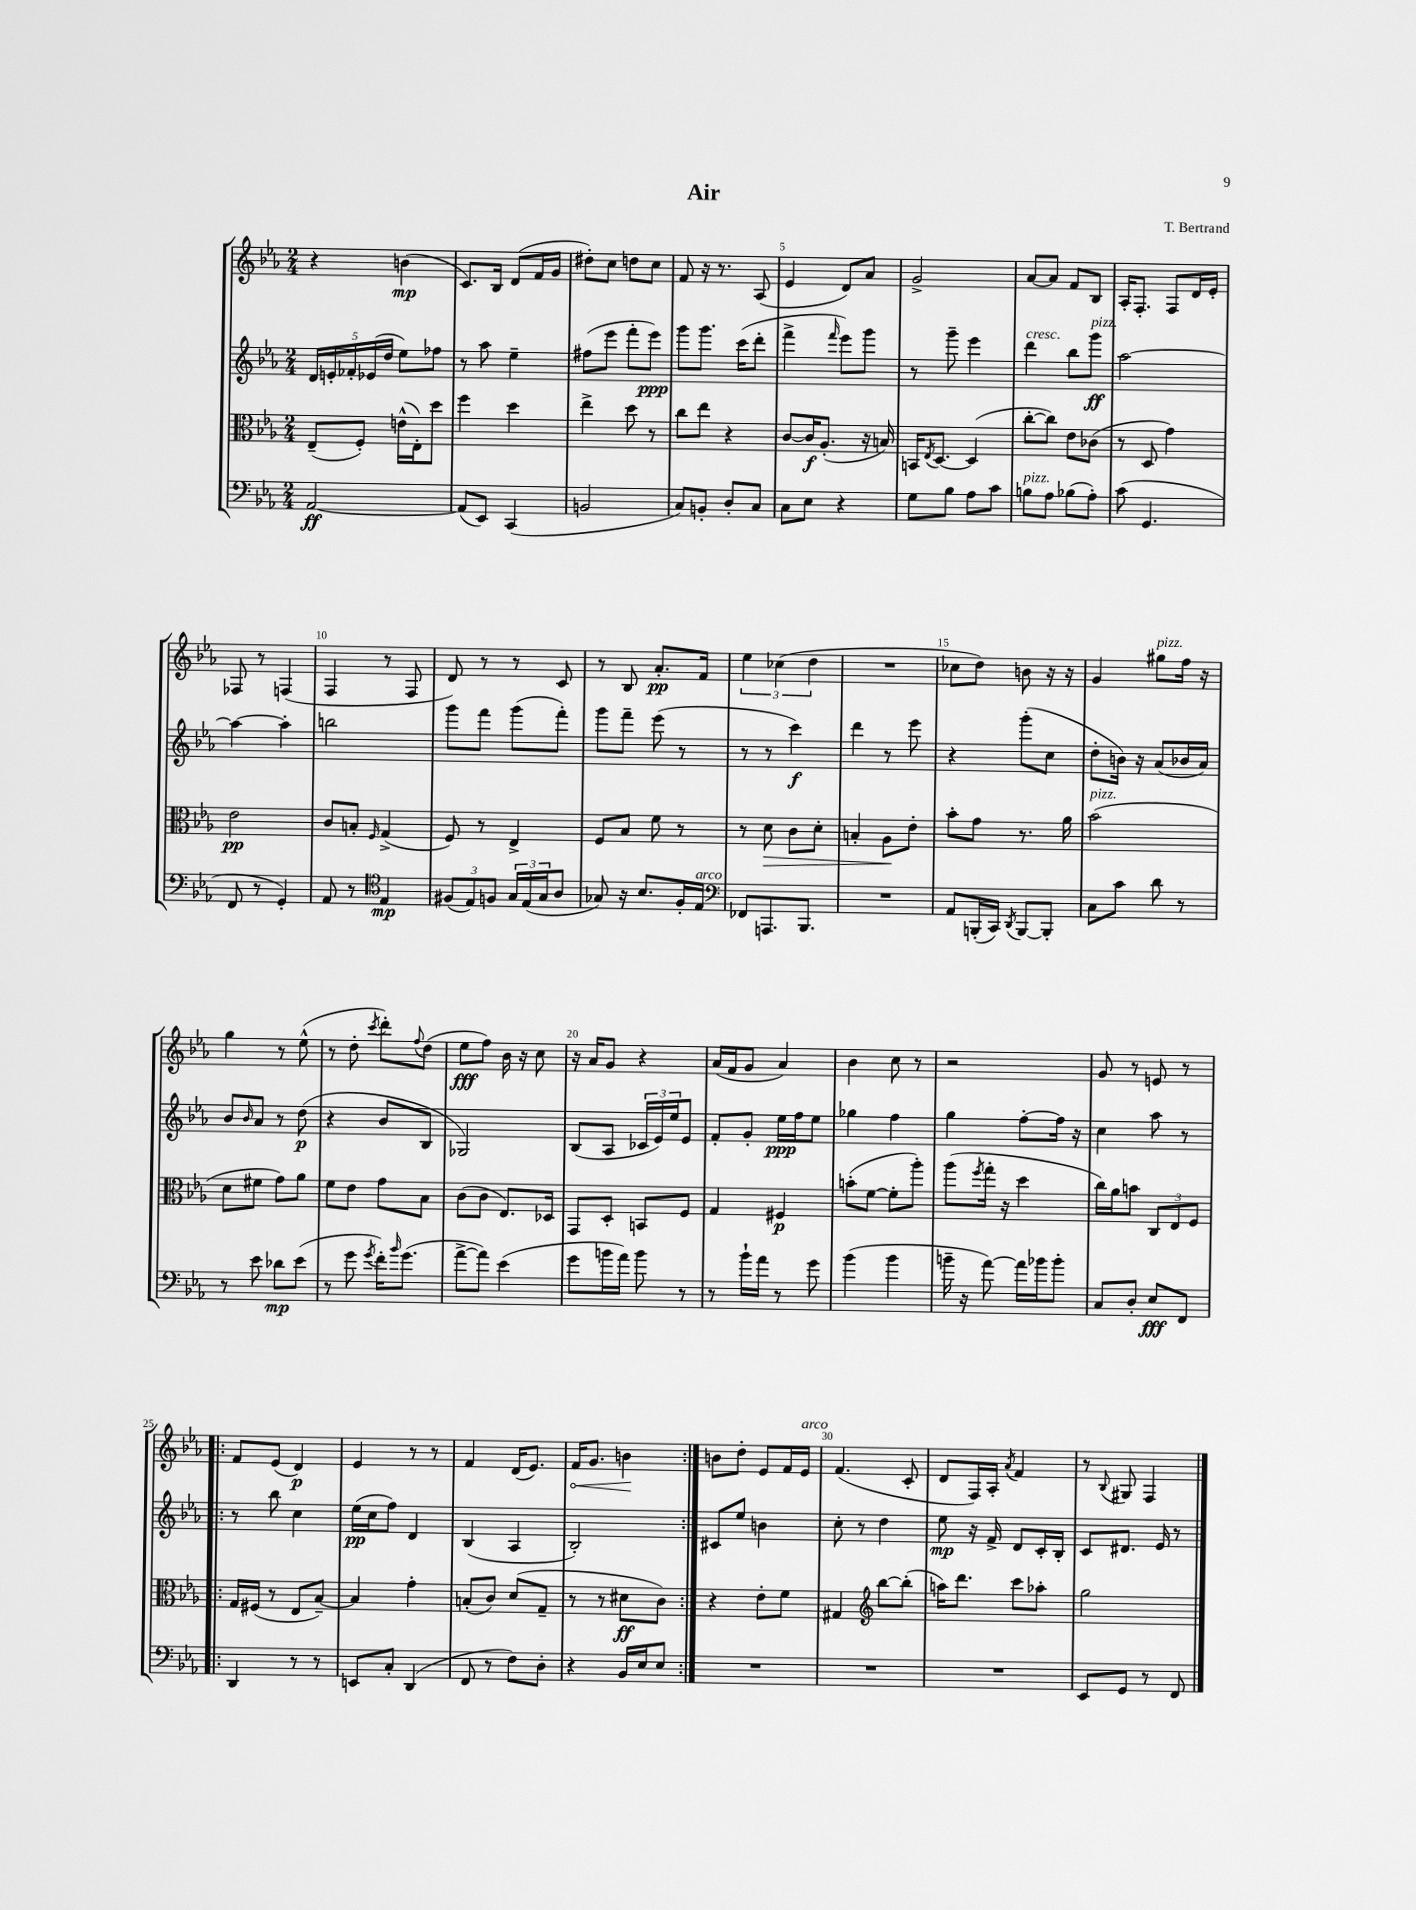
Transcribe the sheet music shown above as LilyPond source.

\header { title = "Air" composer = "T. Bertrand" }
<<
\new StaffGroup <<
\new Staff = "s0" {
    \clef treble \key ees \major \numericTimeSignature \time 2/4
    r4 b'4\mp( |
    c'8.) bes16 d'8( f'16 g'16 |
    dis''8-.) c''8 d''8 c''8 |
    f'8 r16 r8. aes8( |
    ees'4 d'8) aes'8 |
    g'2-> |
    aes'8~ aes'8 f'8 bes8 |
    aes16-. f8.-. f8 d'16 ees'16-. |
    fes8 r8 f4( |
    f4 r8 f8 |
    d'8) r8 r8 c'8 |
    r8 bes8 aes'8.-.\pp f'16 |
    \tuplet 3/2 { ees''4 ces''4( d''4 } |
    R2 |
    ces''8 d''8) b'8 r16 r16 |
    g'4 gis''8^\markup { \italic "pizz." } f''16 r16 |
    g''4 r8 ees''8-^( |
    r8 d''8-. \acciaccatura { c'''8 } d'''8-.) \appoggiatura { f''8 } d''8( |
    ees''8\fff f''8) bes'16 r16 c''8 |
    r16 aes'16 g'8 r4 |
    aes'16( f'16 g'8 aes'4) |
    bes'4 c''8 r8 |
    r2 |
    g'8 r8 e'8 r8 |
    \repeat volta 2 { f'8 ees'8( d'4\p) |
    ees'4 r8 r8 |
    f'4 d'16( ees'8.) |
    \once \override Hairpin.circled-tip = ##t f'16\< g'8. b'4\! | }
    b'8 d''8-. ees'8 f'16 ees'16^\markup { \italic "arco" } |
    f'4.( c'8-. |
    d'8 f16) aes16-. \acciaccatura { aes'8 } f'4 |
    r8 \appoggiatura { bes8 } gis8 f4 \bar "|." |
}
\new Staff = "s1" {
    \clef treble \key ees \major \numericTimeSignature \time 2/4
    \tuplet 5/4 { d'16 e'16-. fes'16-. ees'16( d''16 } ees''8) fes''8 |
    r8 aes''8 ees''4-- |
    fis''8( ees'''8 f'''8-. ees'''8\ppp) |
    g'''8 g'''8. c'''16( d'''8-. |
    f'''4-> \grace { f'''16 } ees'''8) g'''8 |
    r8 g'''8-- ees'''4 |
    d'''4^\markup { \italic "cresc." } bes''8 g'''8\ff^\markup { \italic "pizz." } |
    aes''2~ |
    aes''4~ aes''4-. |
    b''2 |
    g'''8 f'''8 g'''8( f'''8-.) |
    g'''8 f'''8-- ees'''8( r8 |
    r8 r8 c'''4\f) |
    d'''4 r8 ees'''8 |
    r4 g'''8-.( c''8 |
    d''8-. b'16) r16 aes'8( bes'16 aes'16) |
    bes'8 \grace { bes'16 } aes'8 r8 d''8\p( |
    r4 bes'8 bes8 |
    ges2) |
    bes8( aes8 \tuplet 3/2 { ces'16 ees'16) ees''16 } ees'8 |
    f'8-. g'8-. ees''16\ppp f''16 ees''8 |
    ges''4 f''4 |
    g''4 f''8~-. f''16 r16 |
    c''4 aes''8 r8 |
    \repeat volta 2 { r8 bes''8 c''4 |
    ees''16\pp( c''16 f''8) d'4 |
    bes4( aes4 |
    bes2-.) | }
    cis'8 ees''8 b'4 |
    c''8-. r8 d''4 |
    ees''8\mp r16 f'16-> d'8 c'16-. bes16-. |
    c'8 dis'8. ees'16 r8 \bar "|." |
}
\new Staff = "s2" {
    \clef alto \key ees \major \numericTimeSignature \time 2/4
    ees8--( f8-.) e'16-^( ees16-.) d''8 |
    f''4 d''4 |
    ees''4-> d''8 r8 |
    c''8 ees''8 r4 |
    c'8~ c'16\f aes8.-.( r16 b16) |
    b,16 \acciaccatura { ees8 } d8.~ d4( |
    c''8~-. c''8) ees'8 ces'8( |
    r8 d8 g'4) |
    ees'2\pp |
    c'8 b8-. \grace { f16 } g4->( |
    f8) r8 ees4-> |
    f8 bes8 f'8 r8 |
    r8 d'8\> c'8 d'8-. |
    b4-. aes8\! ees'8-. |
    bes'8-. g'8 r8. aes'16 |
    bes'2^\markup { \italic "pizz." }( |
    d'8 fis'8 g'8) aes'8 |
    f'8 ees'8 g'8 bes8 |
    c'8( c'8 ees8.) des16 |
    g,8 d8-. b,8 f8 |
    g4 fis4\p |
    b'8-.( f'8~ f'8-. aes''8-.) |
    aes''8( \acciaccatura { f''8 } g''16-. r16 d''4 |
    c''16) aes'16 b'8 \tuplet 3/2 { c8 ees8 f8 } |
    \repeat volta 2 { g16 fis16( r8 ees8 bes8~--) |
    bes4 g'4-. |
    b8-.( c'8) d'8( g8-- |
    r8 r8 dis'8\ff c'8) | }
    r4 ees'8-. f'8 |
    gis4 \clef treble bes''8~ bes''8-.( |
    a''16) d'''8. c'''8 aes''8-. |
    g''2 \bar "|." |
}
\new Staff = "s3" {
    \clef bass \key ees \major \numericTimeSignature \time 2/4
    aes,2~\ff |
    aes,8( ees,8) c,4( |
    b,2 |
    c8) b,8-. d8-. c8 |
    c8 ees8 r4 |
    g8 bes8 aes8 c'8 |
    b8^\markup { \italic "pizz." } aes8 bes8( aes8-.) |
    c'8( g,4. |
    f,8 r8 g,4-.) |
    aes,8 r8 \clef tenor ees4\mp |
    \tuplet 3/2 { fis8( ees8) f8 } \tuplet 3/2 { g16 ees16( g16 } aes8 |
    ges8) r16 bes8. f16-. ees16^\markup { \italic "arco" } |
    \clef bass fes,8 a,,8. bes,,8. |
    R2 |
    aes,8 b,,16-.( c,16) \acciaccatura { d,8 } b,,8~ b,,8-. |
    c8 c'8 d'8 r8 |
    r8 ees'8 des'8\mp ees'8( |
    r8 g'8 \acciaccatura { g'8 } f'16-.) \grace { bes'16 } g'8.( |
    aes'8~-> aes'8) ees'4( |
    g'8 b'16 aes'16) b'8 r8 |
    r8 bes'16-! aes'16 r8 g'8 |
    bes'4( bes'4 |
    b'16-- r16 aes'8~) aes'16 bes'16 bes'8-. |
    c8 d8-. ees8\fff f,8 |
    \repeat volta 2 { d,4 r8 r8 |
    e,8 c8-. d,4( |
    f,8 r8 f8) d8-. |
    r4 bes,16 ees16 ees8 | }
    R2 |
    R2 |
    R2 |
    ees,8 g,8 r8 f,8 \bar "|." |
}
>>
>>
\layout { \context { \Score \override BarNumber.break-visibility = ##(#f #t #t) barNumberVisibility = #(every-nth-bar-number-visible 5) } }
